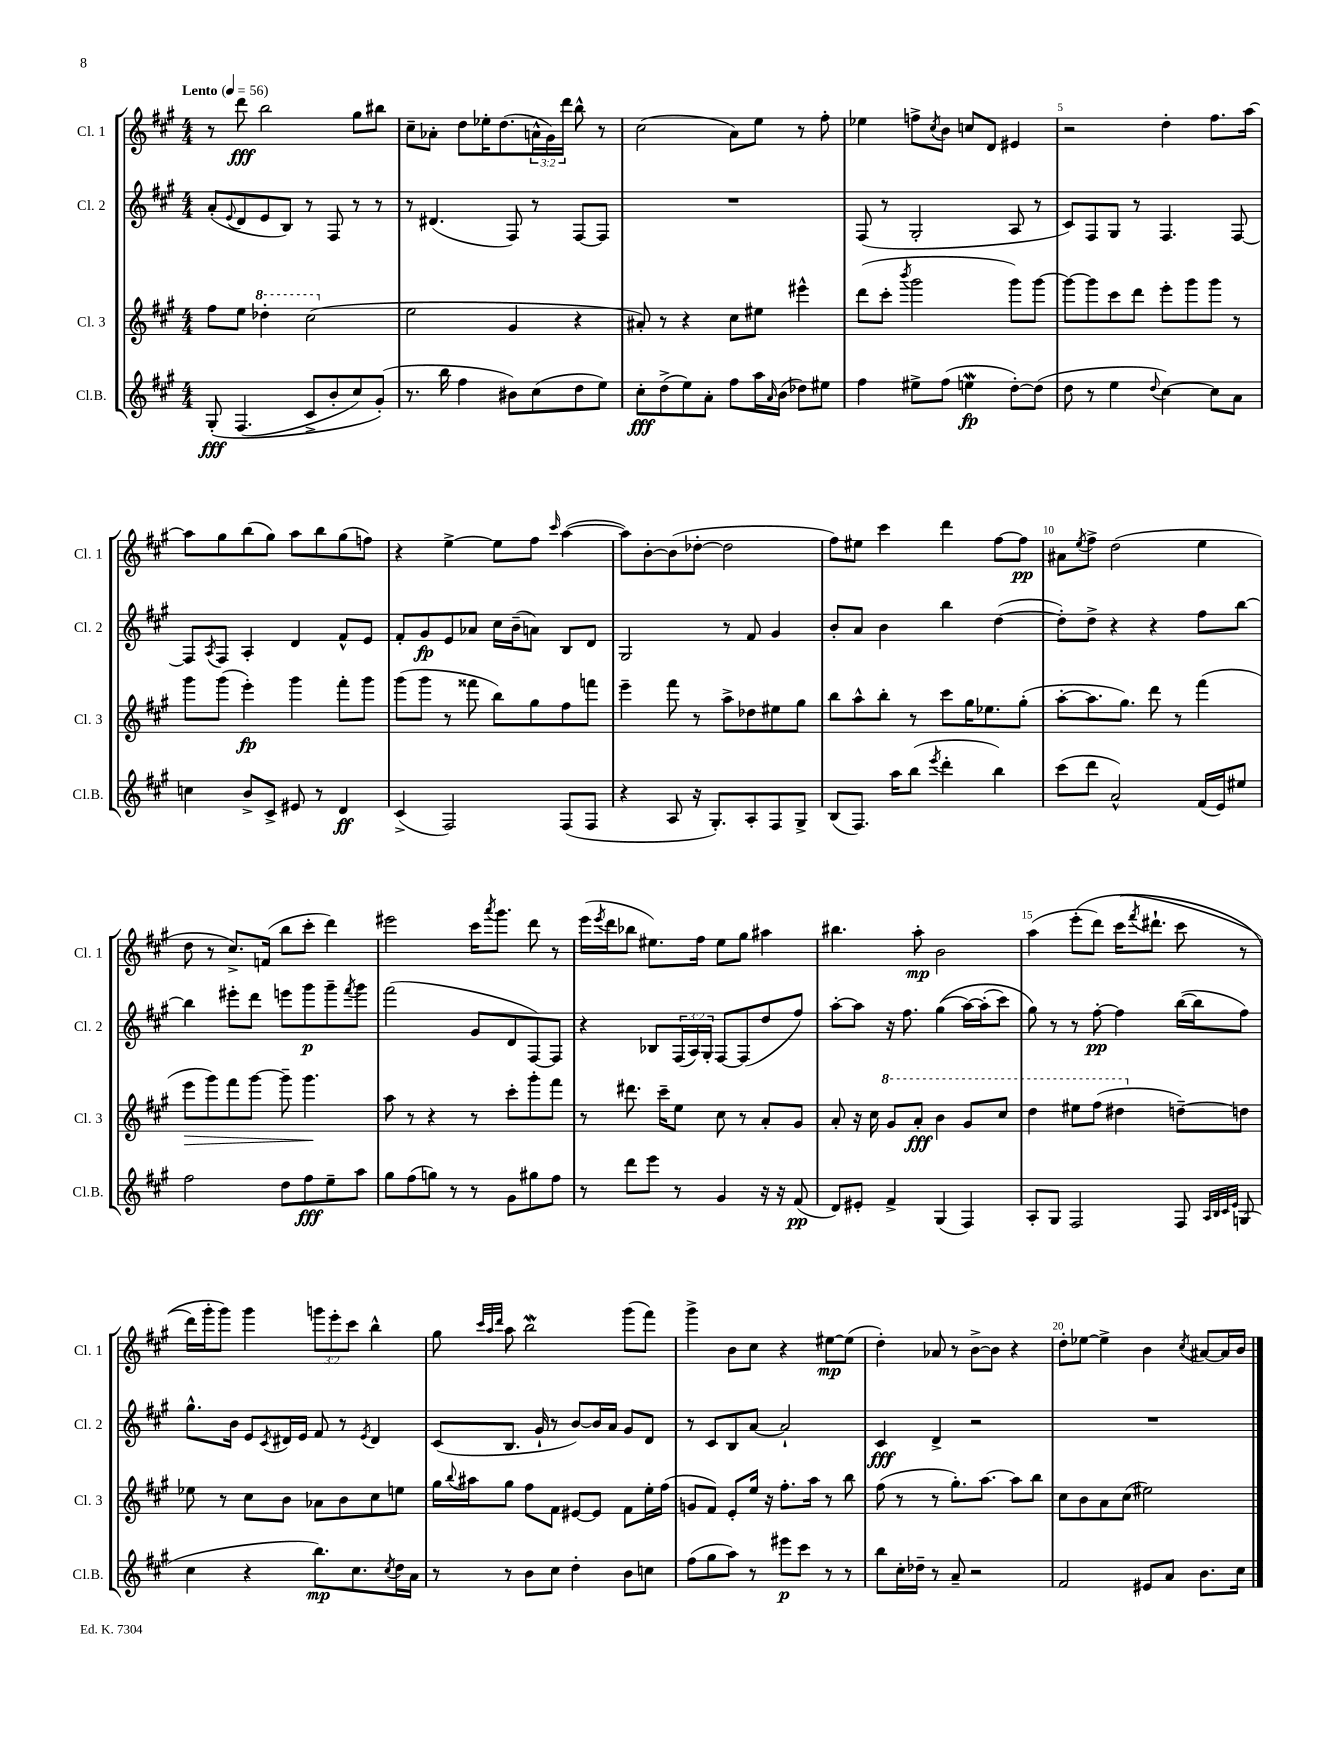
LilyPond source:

<<
\new StaffGroup <<
\new Staff = "s0" \with { instrumentName = "Cl. 1" shortInstrumentName = "Cl. 1" } {
    \clef treble \key a \major \numericTimeSignature \time 4/4 \override Staff.TupletNumber.text = #tuplet-number::calc-fraction-text \tempo "Lento" 4 = 56
    r8 d'''8\fff b''2 gis''8 bis''8 |
    cis''8-- aes'8-. d''8 ees''16-. d''8.( \tuplet 3/2 { a'16-^ gis'16) d'''16 } b''8-^ r8 |
    cis''2( a'8) e''8 r8 fis''8-. |
    ees''4 f''8-> \acciaccatura { cis''8 } b'8 c''8 d'8 eis'4 |
    r2 d''4-. fis''8. a''16~ |
    a''8 gis''8 b''8( gis''8) a''8 b''8 gis''8( f''8) |
    r4 e''4~-> e''8 fis''8 \grace { cis'''16 } a''4~( |
    a''8) b'8~-. b'8( des''8~-. des''2 |
    fis''8) eis''8 cis'''4 d'''4 fis''8~ fis''8\pp |
    ais'8 \acciaccatura { e''8 } fis''8-> d''2( e''4 |
    d''8 r8 cis''8.->) f'16( b''8 cis'''8-. d'''4) |
    eis'''2 cis'''16 \acciaccatura { a'''8 } gis'''8. d'''8 r8 |
    e'''16( \acciaccatura { e'''8 } d'''16 bes''8 eis''8.) fis''16 eis''8 gis''8 ais''4 |
    bis''4. a''8-.\mp b'2 |
    a''4( e'''8-.\( d'''8) cis'''16( \acciaccatura { fis'''8 } dis'''8.-! cis'''8 r8 |
    d'''16) gis'''16-. gis'''8\) gis'''4 \tuplet 3/2 { g'''8 e'''8-. cis'''8 } b''4-^ |
    gis''8 \grace { cis'''32 a''32 d'''32 } a''8 b''2\mordent gis'''8( fis'''8) |
    gis'''4-> b'8 cis''8 r4 eis''8~\mp eis''8( |
    d''4-.) aes'8 r8 b'8~-> b'8 r4 |
    d''8-. ees''8~ ees''4-> b'4 \acciaccatura { cis''8 } ais'8~ ais'16 b'16 \bar "|." |
}
\new Staff = "s1" \with { instrumentName = "Cl. 2" shortInstrumentName = "Cl. 2" } {
    \clef treble \key a \major \numericTimeSignature \time 4/4 \override Staff.TupletNumber.text = #tuplet-number::calc-fraction-text
    a'8-.( \appoggiatura { e'8 } d'8 e'8 b8) r8 fis8 r8 r8 |
    r8 dis'4.( fis8) r8 fis8~ fis8 |
    R1 |
    fis8( r8 gis2-. a8 r8 |
    cis'8) fis8 gis8 r8 fis4. fis8~ |
    fis8 \acciaccatura { a8 } fis8 a4-. d'4 fis'8-^ e'8 |
    fis'8-. gis'8\fp e'8 aes'8 cis''16 b'16--( a'8) b8 d'8 |
    gis2 r8 fis'8 gis'4 |
    b'8-. a'8 b'4 b''4 d''4~( |
    d''8-.) d''8-> r4 r4 fis''8 b''8~ |
    b''4 eis'''8-. d'''8 e'''8 gis'''8\p gis'''8-- \acciaccatura { fis'''8 } gis'''8 |
    fis'''2( gis'8 d'8 fis8~) fis8 |
    r4 bes8 \tuplet 3/2 { fis16( a16) gis16-. } fis8~ fis8( d''8 fis''8) |
    a''8~-. a''8 r16 fis''8. gis''4(\( a''16~) a''16-.( cis'''8) |
    gis''8\) r8 r8 fis''8~-.\pp fis''4 b''16~( b''16 fis''8) |
    gis''8.-^ b'16 e'8 \acciaccatura { cis'8 } dis'16 e'16 fis'8 r8 \acciaccatura { e'8 } dis'4 |
    cis'8( b8. gis'16-! r8 b'8~) b'16 a'16 gis'8 d'8 |
    r8 cis'8 b8 a'8~ a'2-! |
    cis'4\fff d'4-> r2 |
    R1 \bar "|." |
}
\new Staff = "s2" \with { instrumentName = "Cl. 3" shortInstrumentName = "Cl. 3" } {
    \clef treble \key a \major \numericTimeSignature \time 4/4
    fis''8 e''8 \ottava #1 des'''4-. cis'''2( \ottava #0 |
    e''2 gis'4 r4 |
    ais'8-.) r8 r4 cis''8 eis''8 eis'''4-^ |
    d'''8( cis'''8-. \acciaccatura { b'''8 } gis'''2 gis'''8) gis'''8~ |
    gis'''8~ gis'''8 cis'''8 d'''8 e'''8-. gis'''8 gis'''8 r8 |
    gis'''8 gis'''8( e'''4-.\fp) gis'''4 fis'''8-. gis'''8 |
    gis'''8( gis'''8 r8 fisis'''8 b''8) gis''8 fis''8 f'''8 |
    e'''4-- fis'''8 r8 a''8-> des''8 eis''8 gis''8 |
    b''8 a''8-^ b''8-. r8 cis'''8 gis''16 ees''8. gis''8-.( |
    a''8~-. a''8. gis''8.) d'''8 r8 fis'''4( |
    e'''8\> gis'''8) fis'''8 gis'''8~ gis'''8-- gis'''4.\! |
    a''8 r8 r4 r8 cis'''8-. gis'''8-. fis'''8 |
    r8 dis'''8. cis'''16-- e''8 cis''8 r8 a'8-. gis'8 |
    a'8-. r16 cis''16 \ottava #1 gis''8 a''8-.\fff b''4 gis''8 cis'''8 |
    d'''4 eis'''8 fis'''8( dis'''4 \ottava #0 d''!8~--) d''!8 |
    ees''8 r8 cis''8 b'8 aes'8 b'8 cis''8 e''8 |
    gis''16 \appoggiatura { b''8 } ais''16 gis''8 fis''8 fis'8 eis'8~ eis'8 fis'8 e''16-. fis''16( |
    g'8 fis'8) e'8-. e''16 r16 fis''8.-. a''16 r8 b''8 |
    fis''8( r8 r8 gis''8.-.) a''8.~ a''8 b''8 |
    cis''8 b'8 a'8 cis''8( eis''2) \bar "|." |
}
\new Staff = "s3" \with { instrumentName = "Cl.B." shortInstrumentName = "Cl.B." } {
    \clef treble \key a \major \numericTimeSignature \time 4/4
    gis8-.\fff\( fis4.( cis'8-> b'8-. cis''8) gis'8-.(\) |
    r8. b''16 fis''4 bis'8) cis''8( d''8 e''8) |
    cis''8-.\fff d''8->( e''8) a'8-. fis''8 a''16 \grace { a'16 } b'16( des''8) eis''8 |
    fis''4 eis''8-> fis''8( e''4\mordent\fp d''8~-.) d''8( |
    d''8 r8 e''4 \appoggiatura { d''8 } cis''4~) cis''8 a'8 |
    c''4 b'8-> cis'8-> eis'8 r8 d'4\ff |
    cis'4->( fis2) fis8( fis8 |
    r4 a8 r16 gis8.-.) a8-. fis8 gis8-> |
    b8( fis8.) a''16 b''8( \acciaccatura { e'''8 } d'''4-. b''4) |
    cis'''8( d'''8 a'2-^) fis'16( e'16) eis''8 |
    fis''2 d''8 fis''8\fff e''8-- a''8 |
    gis''8 fis''8( g''8) r8 r8 gis'8 gis''8 fis''8 |
    r8 d'''8 e'''8 r8 gis'4 r16 r16 fis'8\pp( |
    d'8) eis'8-. fis'4-> gis4( fis4) |
    a8-. gis8 fis2 fis8 \grace { a32 b32 cis'32 e'32 } g8( |
    cis''4 r4 b''8.\mp) cis''8. \acciaccatura { cis''8 } d''16 a'16 |
    r8 r8 b'8 cis''8 d''4-. b'8 c''8 |
    fis''8( gis''8 a''8) r8 eis'''8\p cis'''8 r8 r8 |
    b''8 cis''16-. des''16-- r8 a'8-- r2 |
    fis'2 eis'8 a'8 b'8. cis''16 \bar "|." |
}
>>
>>
\layout { \context { \Score \override BarNumber.break-visibility = ##(#f #t #t) barNumberVisibility = #(every-nth-bar-number-visible 5) } }
